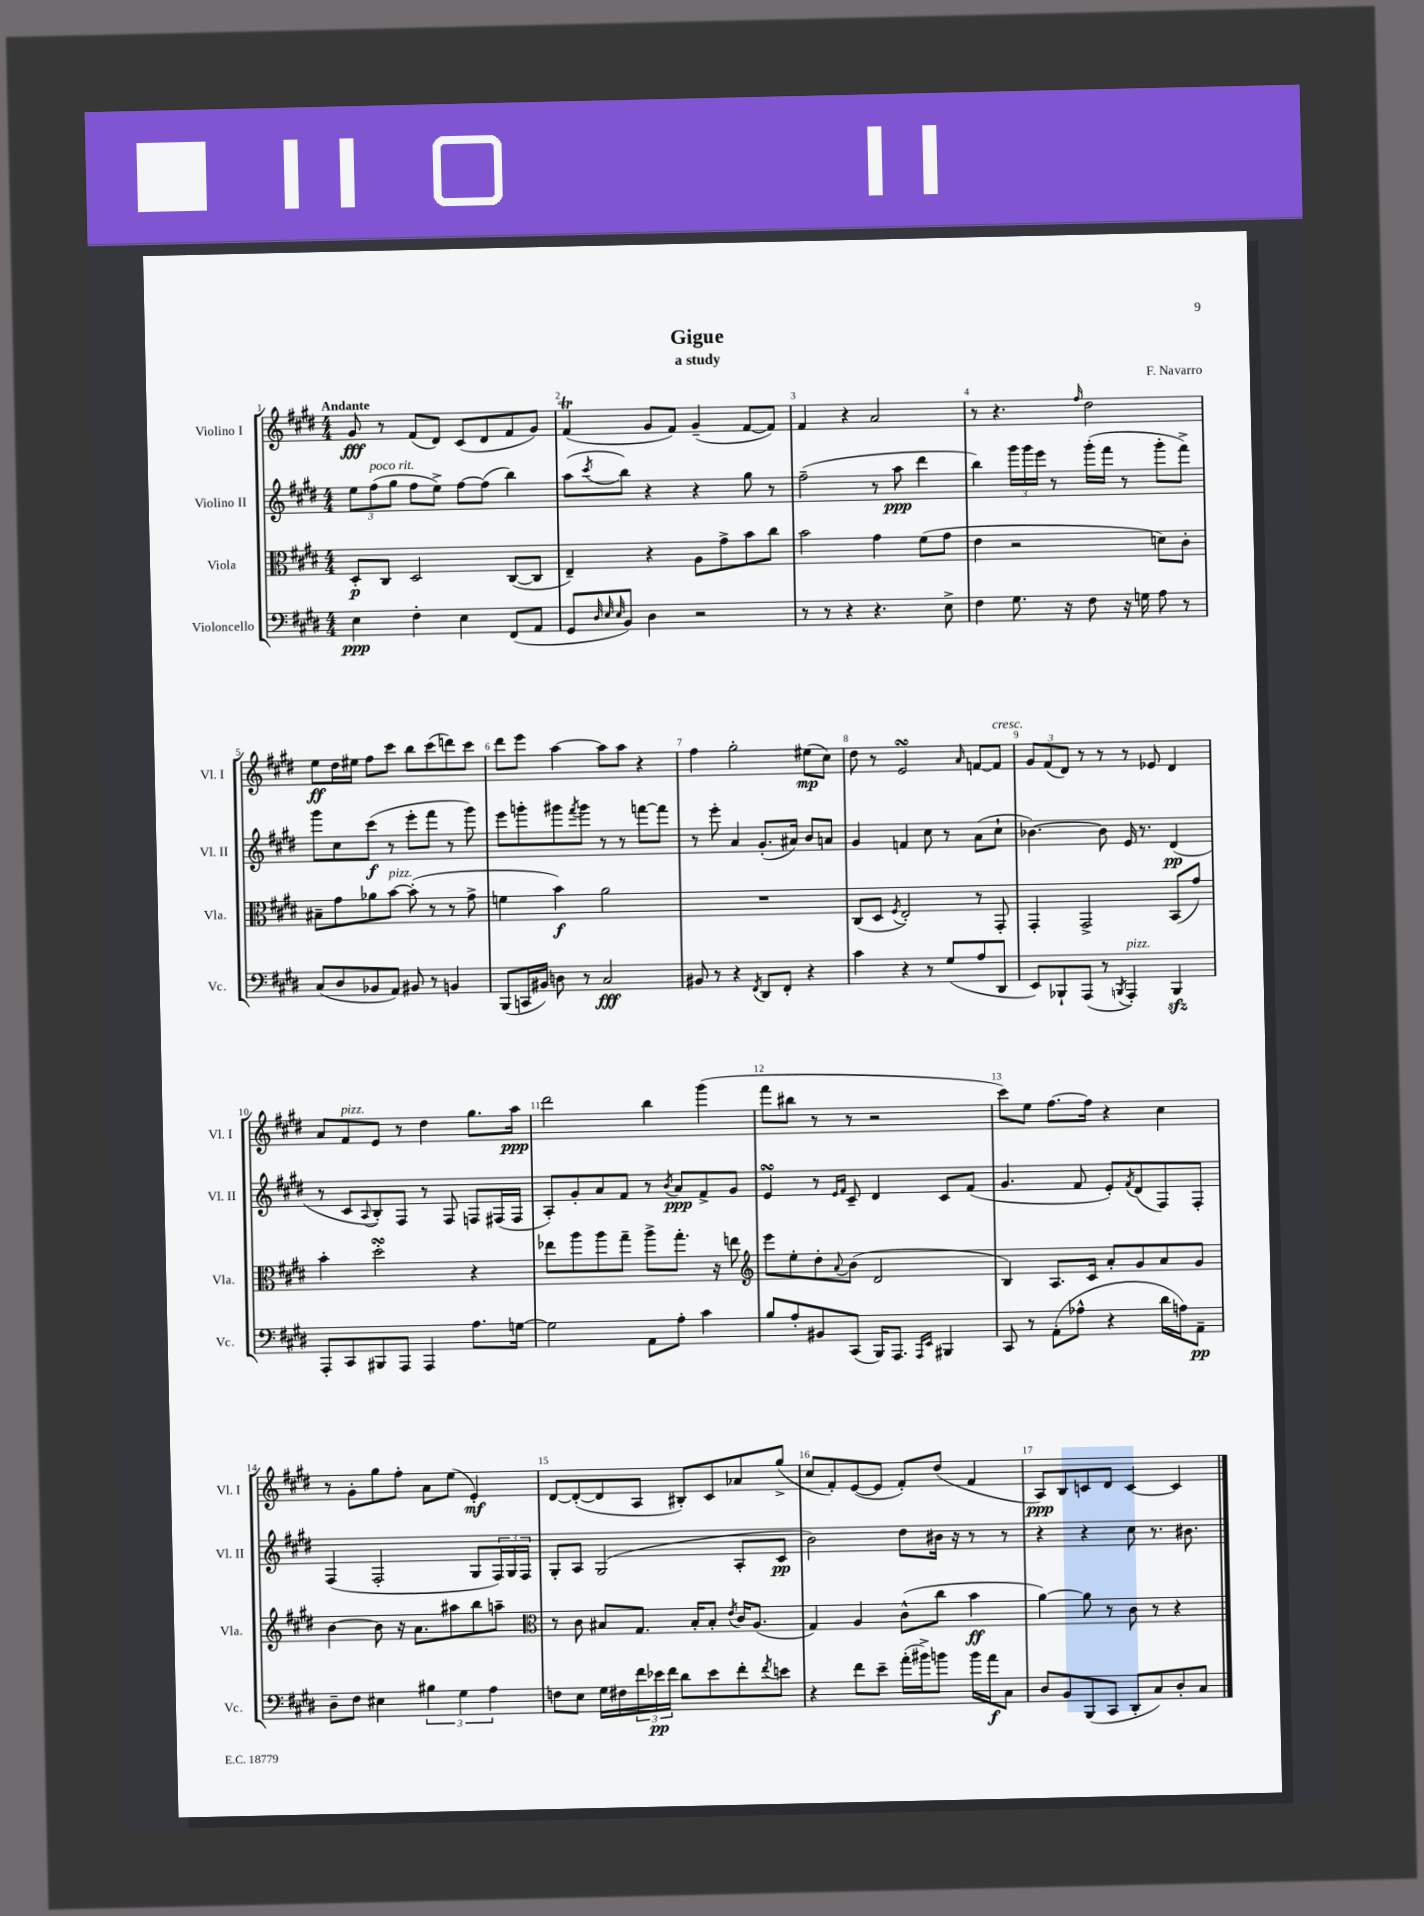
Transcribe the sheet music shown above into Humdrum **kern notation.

**kern	**dynam	**kern	**dynam	**kern	**dynam	**kern	**dynam
*part4	*part4	*part3	*part3	*part2	*part2	*part1	*part1
*staff4	*staff4	*staff3	*staff3	*staff2	*staff2	*staff1	*staff1
*I"Violoncello	*	*I"Viola	*	*I"Violino II	*	*I"Violino I	*
*I'Vc.	*	*I'Vla.	*	*I'Vl. II	*	*I'Vl. I	*
*clefF4	*	*clefC3	*	*clefG2	*	*clefG2	*
*k[f#c#g#d#]	*	*k[f#c#g#d#]	*	*k[f#c#g#d#]	*	*k[f#c#g#d#]	*
*M4/4	*	*M4/4	*	*M4/4	*	*M4/4	*
=1	=1	=1	=1	=1	=1	=1	=1
!	!	!	!	!	!	!LO:TX:a:B:t=Andante	!
4E\	ppp	8D#'/L	p	12ee\L	.	8g#/	fff
!	!	!	!	!LO:TX:a:i:t=poco rit.	!	!	!
.	.	.	.	(12ff#\	.	.	.
.	.	8C#/J	.	.	.	8r	.
.	.	.	.	12gg#\J	.	.	.
4F#'\	.	2D#/	.	8ff#\L	.	(8f#/L	.
.	.	.	.	8ee^\J)	.	8d#/J)	.
4E\	.	.	.	[8ff#\L	.	(8c#/L	.
.	.	.	.	(8ff#\J]	.	8d#/	.
(8FF#/L	.	([8C#/L	.	4bb\)	.	8f#/	.
8AA/J	.	8C#/J]	.	.	.	8g#/J)	.
=2	=2	=2	=2	=2	=2	=2	=2
8GG#/L	.	4E~/)	.	(8aa\L	.	(4f#T/	.
32qqD#/	.	.	.	.	.	.	.
32qqE/	.	.	.	.	.	.	.
32qqE/	.	.	.	8qccc#/	.	.	.
8BB/J)	.	.	.	8bb\J)	.	.	.
4D#\	.	4r	.	4r	.	8g#/L	.
.	.	.	.	.	.	8f#/J)	.
2r	.	8A\L	.	4r	.	(4g#~/	.
.	.	8g#^\	.	.	.	.	.
.	.	8b\	.	8gg#\	.	[8f#/L	.
.	.	8cc#\J	.	8r	.	8f#/J])	.
=3	=3	=3	=3	=3	=3	=3	=3
8r	.	2b\	.	(2ff#~\	.	4f#/	.
8r	.	.	.	.	.	.	.
4r	.	.	.	.	.	4r	.
4.r	.	4g#\	.	8r	.	2a/	.
.	.	.	.	8aa\	ppp	.	.
.	.	(8f#\L	.	4ddd#\	.	.	.
8E^\	.	8g#\J	.	.	.	.	.
=4	=4	=4	=4	=4	=4	=4	=4
4F#\	.	4e\	.	4bb\)	.	8r	.
.	.	.	.	.	.	4.r	.
8.G#\	.	2r	.	24ggg#\LL	.	.	.
.	.	.	.	24ggg#\	.	.	.
.	.	.	.	24eee\JJ	.	.	.
.	.	.	.	8r	.	.	.
16r	.	.	.	.	.	.	.
.	.	.	.	.	.	16qqff#/	.
8F#\	.	.	.	(16ggg#'\LL	.	2dd#\	.
.	.	.	.	16fff#\JJ	.	.	.
16r	.	.	.	8r	.	.	.
16Gn\	.	.	.	.	.	.	.
8A\	.	8dn\L)	.	8ggg#'\L	.	.	.
8r	.	8c#'\J	.	8fff#^\J)	.	.	.
!!LO:LB:g=z
=5	=5	=5	=5	=5	=5	=5	=5
(8C#/L	.	8B#X~\L	.	8ggg#\L	.	8ee\L	ff
8D#/	.	8g#\	.	8cc#\	.	16dd#\L	.
.	.	.	.	.	.	16ee#X\JJ	.
8BB-X/	.	8a-X\	.	(8ccc#\J	f	8ff#\L	.
!	!	!LO:TX:a:i:t=pizz.	!	!	!	!	!
8AA/J)	.	[8b\J	.	8r	.	8ccc#\J	.
8BB#X/	.	(8b'\]	.	8eee'\L	.	8bb\L	.
8r	.	8r	.	8fff#\J	.	(8ccc#\	.
4BBn/	.	8r	.	8r	.	8dddn\)	.
.	.	8g#^\	.	8ggg#\)	.	8ccc#\J	.
=6	=6	=6	=6	=6	=6	=6	=6
(8BBB/L	.	4fn\	.	8eee\L	.	8ddd#\L	.
16CCn/L	.	.	.	8gggn'\	.	8eee\J	.
16BB#X/JJ)	.	.	.	.	.	.	.
8Dn\	.	4b\)	f	8ggg#X\	.	[4aa\	.
.	.	.	.	8qfff#/	.	.	.
8r	.	.	.	8ggg#\J	.	.	.
2C#/	fff	2a\	.	8r	.	8aa\L]	.
.	.	.	.	8r	.	8aa\J	.
.	.	.	.	[8fffn\L	.	4r	.
.	.	.	.	8fff\J]	.	.	.
=7	=7	=7	=7	=7	=7	=7	=7
8BB#X/	.	1r	.	8r	.	4ff#\	.
8r	.	.	.	8eee'\	.	.	.
4r	.	.	.	4a/	.	2gg#'\	.
8qFF#/	.	.	.	.	.	.	.
8DD#/L	.	.	.	(8.g#'/L	.	.	.
8FF#'/J	.	.	.	.	.	.	.
.	.	.	.	16a#X/Jk)	.	.	.
4r	.	.	.	8b/L	.	(8ee#X\L	mp
.	.	.	.	8an/J	.	8cc#\J)	.
=8	=8	=8	=8	=8	=8	=8	=8
4c#\	.	(8C#/L	.	4g#/	.	8dd#\	.
.	.	8D#/J	.	.	.	8r	.
.	.	8qF#/	.	.	.	.	.
4r	.	2E'/)	.	4fn/	.	2esSSs/	.
8r	.	.	.	8cc#\	.	.	.
(8G#/L	.	.	.	8r	.	.	.
.	.	.	.	.	.	16qqa/	.
8A/	.	8r	.	(8a\L	.	[8fn/L	.
!	!	!	!	!	!	!LO:TX:a:i:t=cresc.	!
8DD#/J	.	8GG#'/	.	8cc#`\J	.	8f/J]	.
=9	=9	=9	=9	=9	=9	=9	=9
8EE/L)	.	4GG#'/	.	[4.b-X\)	.	12g#/L	.
.	.	.	.	.	.	(12f#/	.
8BBB-X`/	.	.	.	.	.	.	.
.	.	.	.	.	.	12d#/J)	.
(8AAA/J	.	2GG#^/	.	.	.	8r	.
8r	.	.	.	8b-\]	.	8r	.
8qBBBn/	.	.	.	.	.	.	.
!LO:TX:a:i:t=pizz.	!	!	!	!	!	!	!
4AAA'/)	.	.	.	16e/	.	8r	.
.	.	.	.	8.r	.	.	.
.	.	.	.	.	.	8e-X/	.
4BBBzz/	.	(8BB/L	.	(4d#/	pp	4d#/	.
.	.	8g#/J)	.	.	.	.	.
!!LO:LB:g=z
=10	=10	=10	=10	=10	=10	=10	=10
8AAA'/L	.	4b'\	.	8r	.	8a/L	.
!	!	!	!	!	!	!LO:TX:a:i:t=pizz.	!
8CC#/	.	.	.	8c#/L	.	8f#/	.
.	.	.	.	8qqA/	.	.	.
8BBB#X/	.	2dd#sSsS'\	.	8B'/)	.	8e/J	.
8AAA/J	.	.	.	8F#/J	.	8r	.
4AAA/	.	.	.	8r	.	4dd#\	.
.	.	.	.	8F#/	.	.	.
8.A\L	.	4r	.	8Fn/L	.	8.gg#\L	.
.	.	.	.	(16F#X/L	.	.	.
[16Gn\Jk	.	.	.	16F#/JJ	.	16aa\Jk	ppp
=11	=11	=11	=11	=11	=11	=11	=11
2G\]	.	8ee-X\L	.	8A'/L)	.	2ddd#\	.
.	.	8aa\	.	8g#'/	.	.	.
.	.	8aa\	.	8a/	.	.	.
.	.	8gg#~\J	.	8f#/J	.	.	.
8AA\L	.	8aa^\L	.	8r	.	4bb\	.
.	.	.	.	8qb/	.	.	.
8A'\J	.	8.gg#'\J	.	8a/L	ppp	.	.
4c#\	.	.	.	8f#^/	.	(4ggg#\	.
.	.	16r	.	.	.	.	.
.	.	8een\	.	8g#/J	.	.	.
=12	=12	=12	=12	=12	=12	=12	=12
*	*	*clefG2	*	*	*	*	*
8B/L	.	8eee\L	.	4esSSs/	.	8fff#\L	.
8A'/	.	8ee'\	.	.	.	8bb#X\J	.
8BB#X/	.	8dd#'\	.	8r	.	8r	.
.	.	.	.	16qqe/LL	.	.	.
.	.	8qqa/	.	16qqf#/JJ	.	.	.
(8CC#/J	.	(8b\J	.	8c#~/	.	8r	.
16BBB/KL)	.	2d#/	.	4d#/	.	2r	.
8.AAA/J	.	.	.	.	.	.	.
16qqAAA/LL	.	.	.	.	.	.	.
16qqEE/JJ	.	.	.	.	.	.	.
4BBB#X/	.	.	.	8c#/L	.	.	.
.	.	.	.	(8f#/J	.	.	.
=13	=13	=13	=13	=13	=13	=13	=13
8CC#/	.	4B/)	.	4.g#/	.	8ccc#\L)	.
8r	.	.	.	.	.	8ee\J	.
(8AA'\L	.	8.A/L	.	.	.	[8.ff#\L	.
8A-X^^\J	.	.	.	8f#/	.	.	.
.	.	16c#/Jk	.	.	.	16ff#\Jk]	.
4r	.	8a'/L	.	8e'/L)	.	4r	.
.	.	.	.	8qf#/	.	.	.
.	.	8g#/	.	(8d#/	.	.	.
16d#\LL	.	8a/	.	8F#/)	.	4cc#\	.
16An\J)	.	.	.	.	.	.	.
8AA~\J	pp	8g#/J	.	8F#'/J	.	.	.
!!LO:LB:g=z
=14	=14	=14	=14	=14	=14	=14	=14
8D#~\L	.	[4b\	.	(4F#/	.	8r	.
8F#\J	.	.	.	.	.	8g#'\L	.
4E#X\	.	8b\]	.	2F#'/	.	8gg#\	.
.	.	16r	.	.	.	8ff#'\J	.
.	.	8.a\L	.	.	.	.	.
6B#X\	.	.	.	.	.	8a\L	.
.	.	8aa#X\	.	.	.	(8ee\J	.
6G#\	.	.	.	.	.	.	.
.	.	8bb\	.	8G#/L	.	4e'/)	mf
6A\	.	.	.	.	.	.	.
.	.	8aan~\J	.	24F#/L)	.	.	.
.	.	.	.	24G#/	.	.	.
.	.	.	.	24F#/JJ	.	.	.
=15	=15	=15	=15	=15	=15	=15	=15
*	*	*clefC3	*	*	*	*	*
8Fn\L	.	8r	.	8G#'/L	.	[8d#/L	.
8E\J	.	8c#\	.	8A/J	.	(8d#'/_	.
16G#\LL	.	8B#X/L	.	(2G#/	.	8d#/]	.
16F#X\	.	.	.	.	.	.	.
24f#\	.	8.G#/J	.	.	.	8A/J	.
24e-X\	pp	.	.	.	.	.	.
24f#\JJ	.	.	.	.	.	.	.
8d#\L	.	.	.	.	.	8B#X'/L)	.
.	.	16B#'/KL	.	.	.	.	.
8e-\	.	8B#'/J	.	.	.	8c#/	.
.	.	8qe/	.	.	.	.	.
8f#'\	.	16c#/KL	.	8A'/L	.	8a-X/	.
.	.	(8.A/J	.	.	.	.	.
8qf#/	.	.	.	.	.	.	.
8en\J	.	.	.	8c#/J	pp	(8gg#^/J	.
=16	=16	=16	=16	=16	=16	=16	=16
4r	.	4G#/)	.	2b\)	.	8cc#/L	.
.	.	.	.	.	.	8f#'/)	.
8f#\L	.	4A/	.	.	.	([8e/	.
8e~\J	.	.	.	.	.	8e/J]	.
(16a'\LL	.	(8c#^^\L	.	8dd#\L	.	8f#'/L)	.
16b#X^\J)	.	.	.	.	.	.	.
8bn\J	.	8cc#\J	.	16b#X\Jk	.	(8dd#/J	.
.	.	.	.	16r	.	.	.
16b\LL	.	4b\	ff	8r	.	4f#/	.
16a\J	f	.	.	.	.	.	.
8C#\J	.	.	.	8r	.	.	.
=17	=17	=17	=17	=17	=17	=17	=17
8D#/L	.	[4a\)	.	4r	.	8A/L)	ppp
8BB/	.	.	.	.	.	8B/	.
(8BBB/	.	8a\]	.	4r	.	8cn/	.
8CC#/J	.	8r	.	.	.	8d#/J	.
8DD#'/L	.	8c#\	.	8cc#\	.	[4c/	.
8C#/)	.	8r	.	8.r	.	.	.
8D#'/	.	4r	.	.	.	4c/]	.
.	.	.	.	8.b#X\	.	.	.
8C#/J	.	.	.	.	.	.	.
==	==	==	==	==	==	==	==
*-	*-	*-	*-	*-	*-	*-	*-
